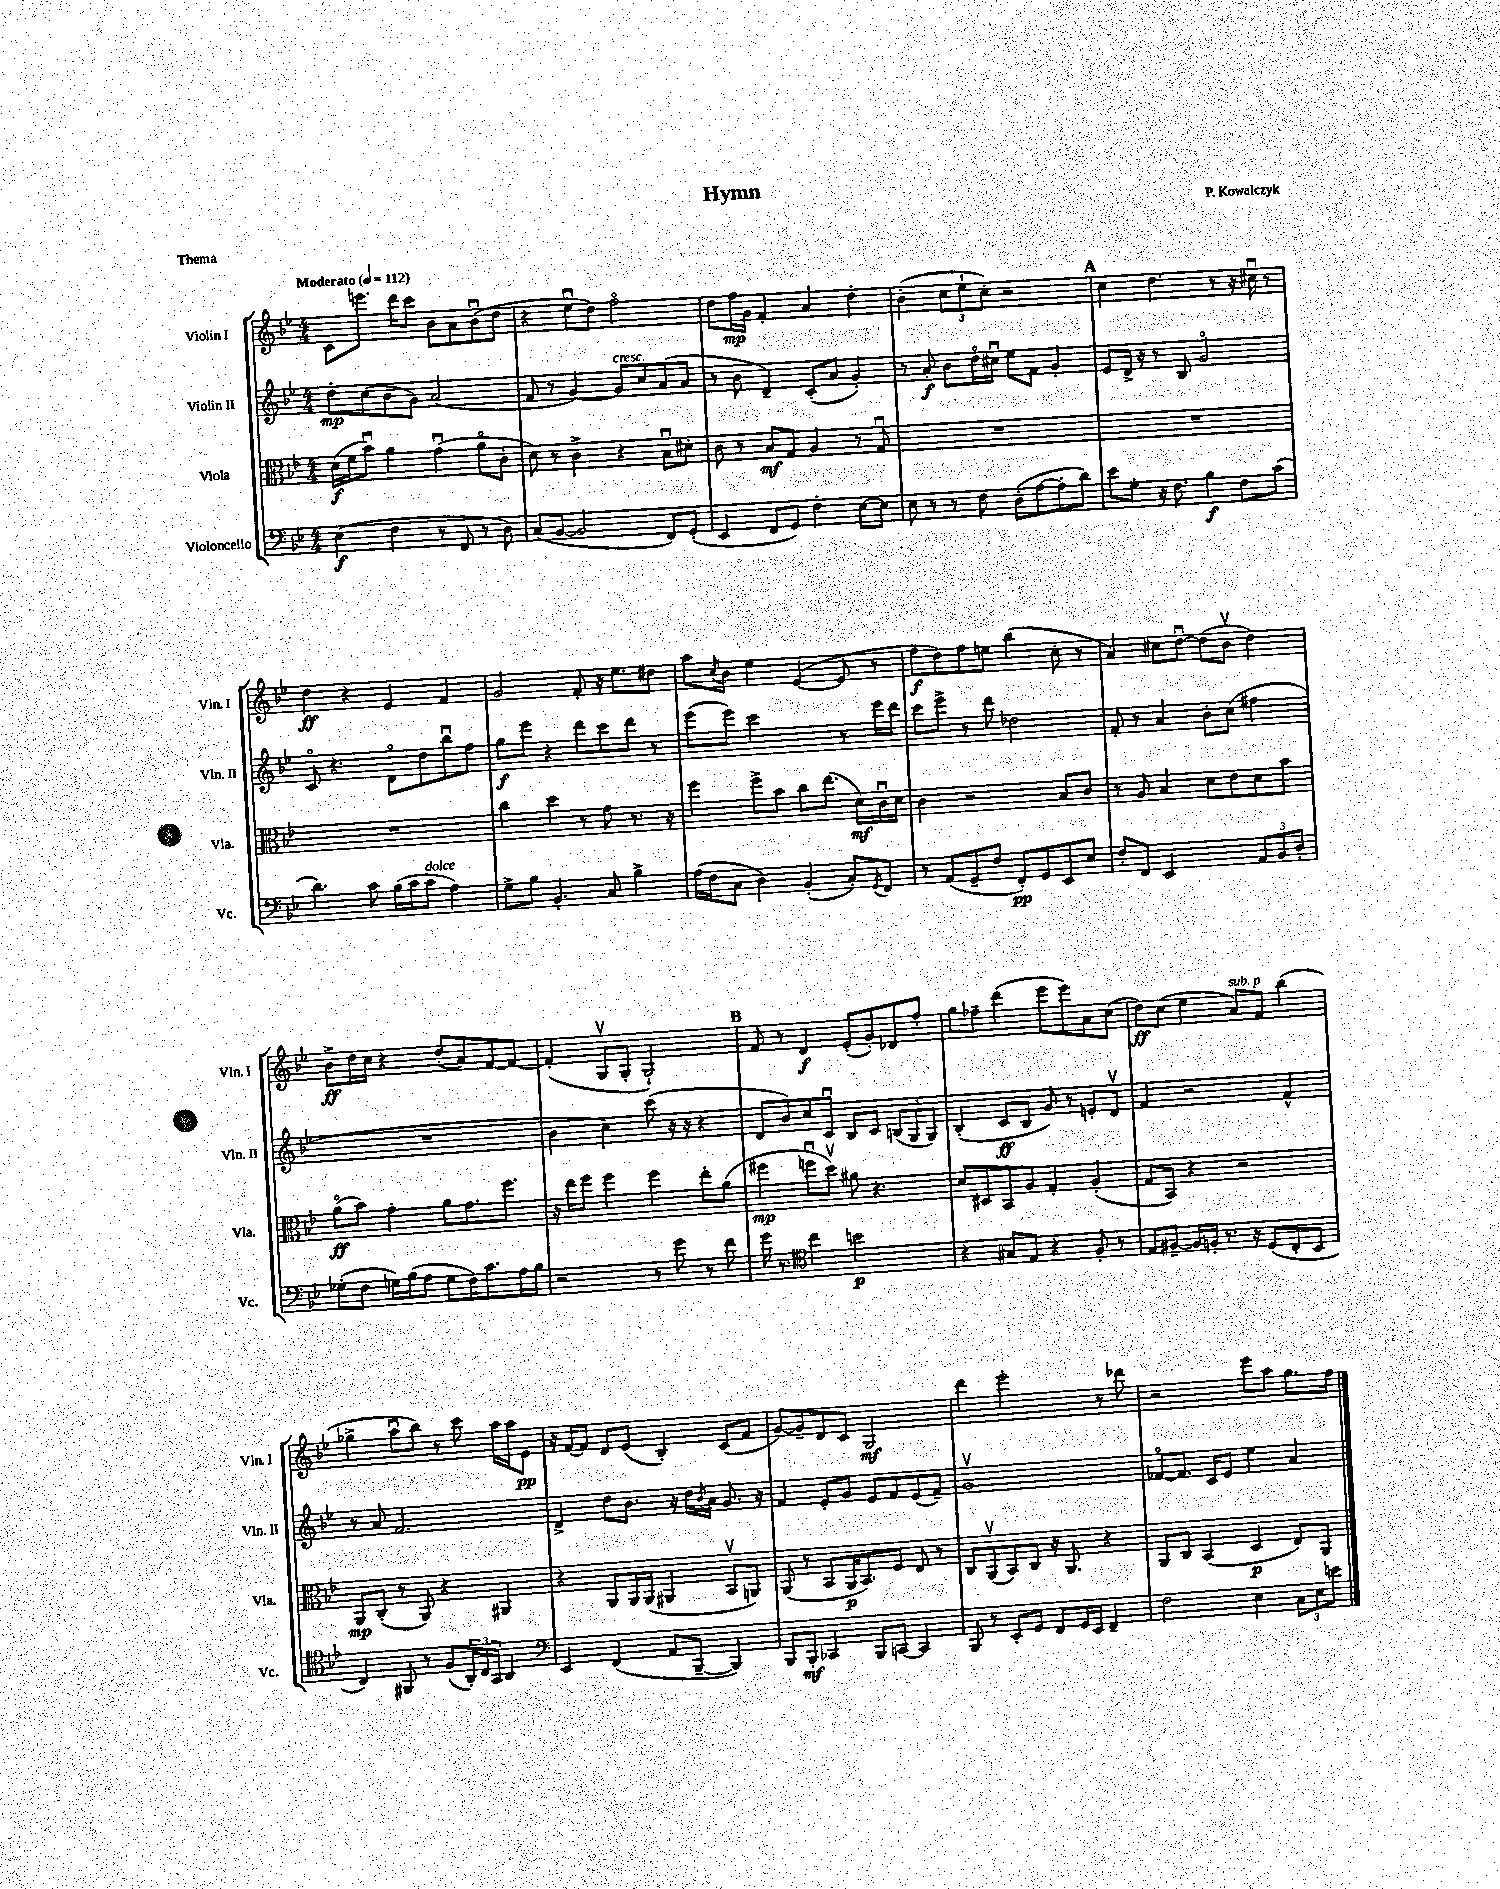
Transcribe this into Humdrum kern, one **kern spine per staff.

**kern	**kern	**kern	**kern
*staff4	*staff3	*staff2	*staff1
*clefF4	*clefC3	*clefG2	*clefG2
*k[b-e-]	*k[b-e-]	*k[b-e-]	*k[b-e-]
*M4/4	*M4/4	*M4/4	*M4/4
*MM112	*MM112	*MM112	*MM112
(4E-	(16d	8dd'	8c
.	16f	.	.
.	8b-u)	(8cc	8.eee
4F	4a	8b-	.
.	.	.	16ddd
.	.	8g)	8ccc
8r	(4gu	(2a	8b-
8FF	.	.	8a
8r	8ao	.	(8b-u
8D)	8c'	.	8dd
=	=	=	=
(8C	8d)	8f	4r
[8BB-	8r	8r	.
2BB-]	4c^	[4g)	8ee-u
.	.	.	8dd)
.	4r	8g]	2ffo
.	.	8cc	.
8FF)	8B-u	(8a	.
(8GG'	8d#'	8a	.
=	=	=	=
4EE-	8c	8r	8dd
.	8r	8b-	16ff
.	.	.	16g
8FF	8B-	4d~)	4f'
8GG)	8G	.	.
4F'	4A	(8c'	4a
.	.	8a	.
[8E-	8r	4g')	4dd'
8E-]	8Gu	.	.
=	=	=	=
8E-	1r	8r	(4b-'
8r	.	8a'	.
8r	.	8b-	12cc
.	.	.	12ee-`
8F	.	16ddo	.
.	.	.	12cc')
.	.	16cc#u	.
(8D'	.	8ee-	2r
[8A	.	8f	.
8A']	.	4g'	.
8d)	.	.	.
=	=	=	=
8e-	1r	8e-	4cc
8G'	.	16d^	.
.	.	16r	.
16r	.	8r	4.dd
8.F	.	.	.
.	.	8B-	.
4B-	.	2go	.
.	.	.	8r
8F	.	.	16r
.	.	.	16cc#u
(8c	.	.	8r
=	=	=	=
4.d)	1r	8co	4dd
.	.	4.r	.
.	.	.	4r
8c	.	.	.
(16B-	.	8do	4e-
16c	.	.	.
8c	.	8dd	.
4A)	.	8bb-u	4f
.	.	8ff	.
=	=	=	=
8G^	4cc	8gg	2g
8B-	.	8eee-	.
4.BB-'	4dd	4r	.
.	8r	8ddd	8f'
8C	8g	8ccc	16r
.	.	.	8.ee-
4B-^	8.r	8ddd	.
.	.	8r	8dd#
.	16r	.	.
=	=	=	=
(16A	4ff	(8eee-	8aa
16F	.	.	.
.	.	.	8qcc
8C	.	8eee-)	8b-
4D)	8ff^	2ccc	4ee-
.	8b-	.	.
(4BB-'	8cc	.	([4e-
.	(8.ee-	.	.
8C')	.	8r	8e-]
.	16d)	.	.
8qGG	.	.	.
8FF	16cu	16eee-	8r
.	16d	16ddd	.
=	=	=	=
8r	4c	8ccc	8ff
(8AA	.	8eee-^	8dd)
8GG~	2r	8r	8ff
8F	.	8ddd	8ee
8FF')	.	2dd-	(4bb-
8GG	.	.	.
8EE-	8B-	.	8cc'
8E-	8c	.	8r
=	=	=	=
8F'	8r	8f'	4a)
8FF	8A	8r	.
2EE-	4B-	4a	8cc#
.	.	.	[8ddu
.	8d	8b-'	(8dd]
.	8e-	(8cc	8b-v
12AA	8d	4ff#	4dd)
12BB-	.	.	.
.	8b-	.	.
12D'	.	.	.
=	=	=	=
(8G-'	(8ao	1r	8b-^
8F	8b-)	.	16dd
.	.	.	16cc
16G)	4g'	.	4r
(16B-	.	.	.
8A	.	.	.
8G	8a	.	(8dd'
16F)	8.g	.	8a)
8.c	.	.	.
.	.	.	[8f
.	8.ff	.	.
16A	.	.	8f_
16B-	.	.	.
=	=	=	=
2r	16r	4b-	(4f']
.	16ee-	.	.
.	8ff	.	.
.	4ff	4cc)	8Gv
.	.	.	8G'
8r	4ff	(8ccc	2G`)
8g	.	16r	.
.	.	16r	.
8r	8ee-'	4r	.
8f	(8a	.	.
=	=	=	=
16g	4ff#	8d	8f
8.r	.	.	.
.	.	8b-)	8r
*clefC4	*	*	*
4cc	8ffu	8cc	4d
.	8ddv)	8cu	.
2b	8a#	8B-	(8e-'
.	4.r	8c	8g')
.	.	(12B	8d-
.	.	12G	.
.	.	.	8ff'
.	.	12G)	.
=	=	=	=
4r	8d	(4B-'	8gg
.	8D#	.	8ff-~
8G#	8BB-	8c	(4ddd
8E-	8A	8B-	.
4r	4G'	8g)	8eee-
.	.	8r	8eee-)
8F'	(4A'	8e'	8a
8r	.	8dv	(8cc
=	=	=	=
8E-	8G	4f	8dd)
[8F#~	8BB-)	.	(8cc
16F#]	4r	2r	4ee-
16F'	.	.	.
8.r	.	.	.
.	2r	.	8a)
16r	.	.	.
(8D	.	.	8f
8C'	.	4f^^	(4bb-
8BB-	.	.	.
=	=	=	=
4C)	8AA	8r	4gg-^
.	(8C'	8a	.
8FF#	8r	2.f	8aau
8r	8AA)	.	8bb-)
(8F	4r	.	8r
24AA')	.	.	8ccc
24C	.	.	.
24GG	.	.	.
4AA	4AA#	.	16aa
.	.	.	16aa
.	.	.	8e-
=	=	=	=
*clefF4	*	*	*
4EE-	4r	4d^	16r
.	.	.	[16f
.	.	.	8f]
(4FF	8AA	8dd	8d
.	16AA	8.b-	(8e-
.	(16AA	.	.
8AA	4AA#	.	4B-')
.	.	16r	.
[8BBB-~	.	16dd	.
.	.	8qb-	.
.	.	16a	.
4BBB-])	8BB-v	8.g	(8c
.	8AA)	.	8f
.	.	16r	.
=	=	=	=
8BBB-	(8AA	4f	[8g)
8BBB-'	8r	.	8g~]
4CC-	8BB-	8e-'	8d
.	16AA	8g	8c
.	8.BB-)	.	.
8BBB-	.	8e-	2G
[8CC	8F	8f	.
4CC]	8E-	(8e-	.
.	8r	8f~)	.
=	=	=	=
8BBB-	8C	1gv	4ddd
8r	(8AAv	.	.
8EE-'	8BB-)	.	2eee-'
8GG	8C	.	.
8FF	16r	.	.
.	8.AA	.	.
16GG	.	.	.
16EE-	.	.	.
4FF~	4r	.	8r
.	.	.	8ddd-
=	=	=	=
2F	8AA	[8f-o	2r
.	8C	8.f-]	.
.	(4BB-	.	.
.	.	16c	.
.	.	8e-	.
4E-	4D	4ee-	8eee-
.	.	.	8aa
12C	8E-)	4a	8.gg
12E-	.	.	.
.	8AA	.	.
12e	.	.	.
.	.	.	16ff
==	==	==	==
*-	*-	*-	*-
